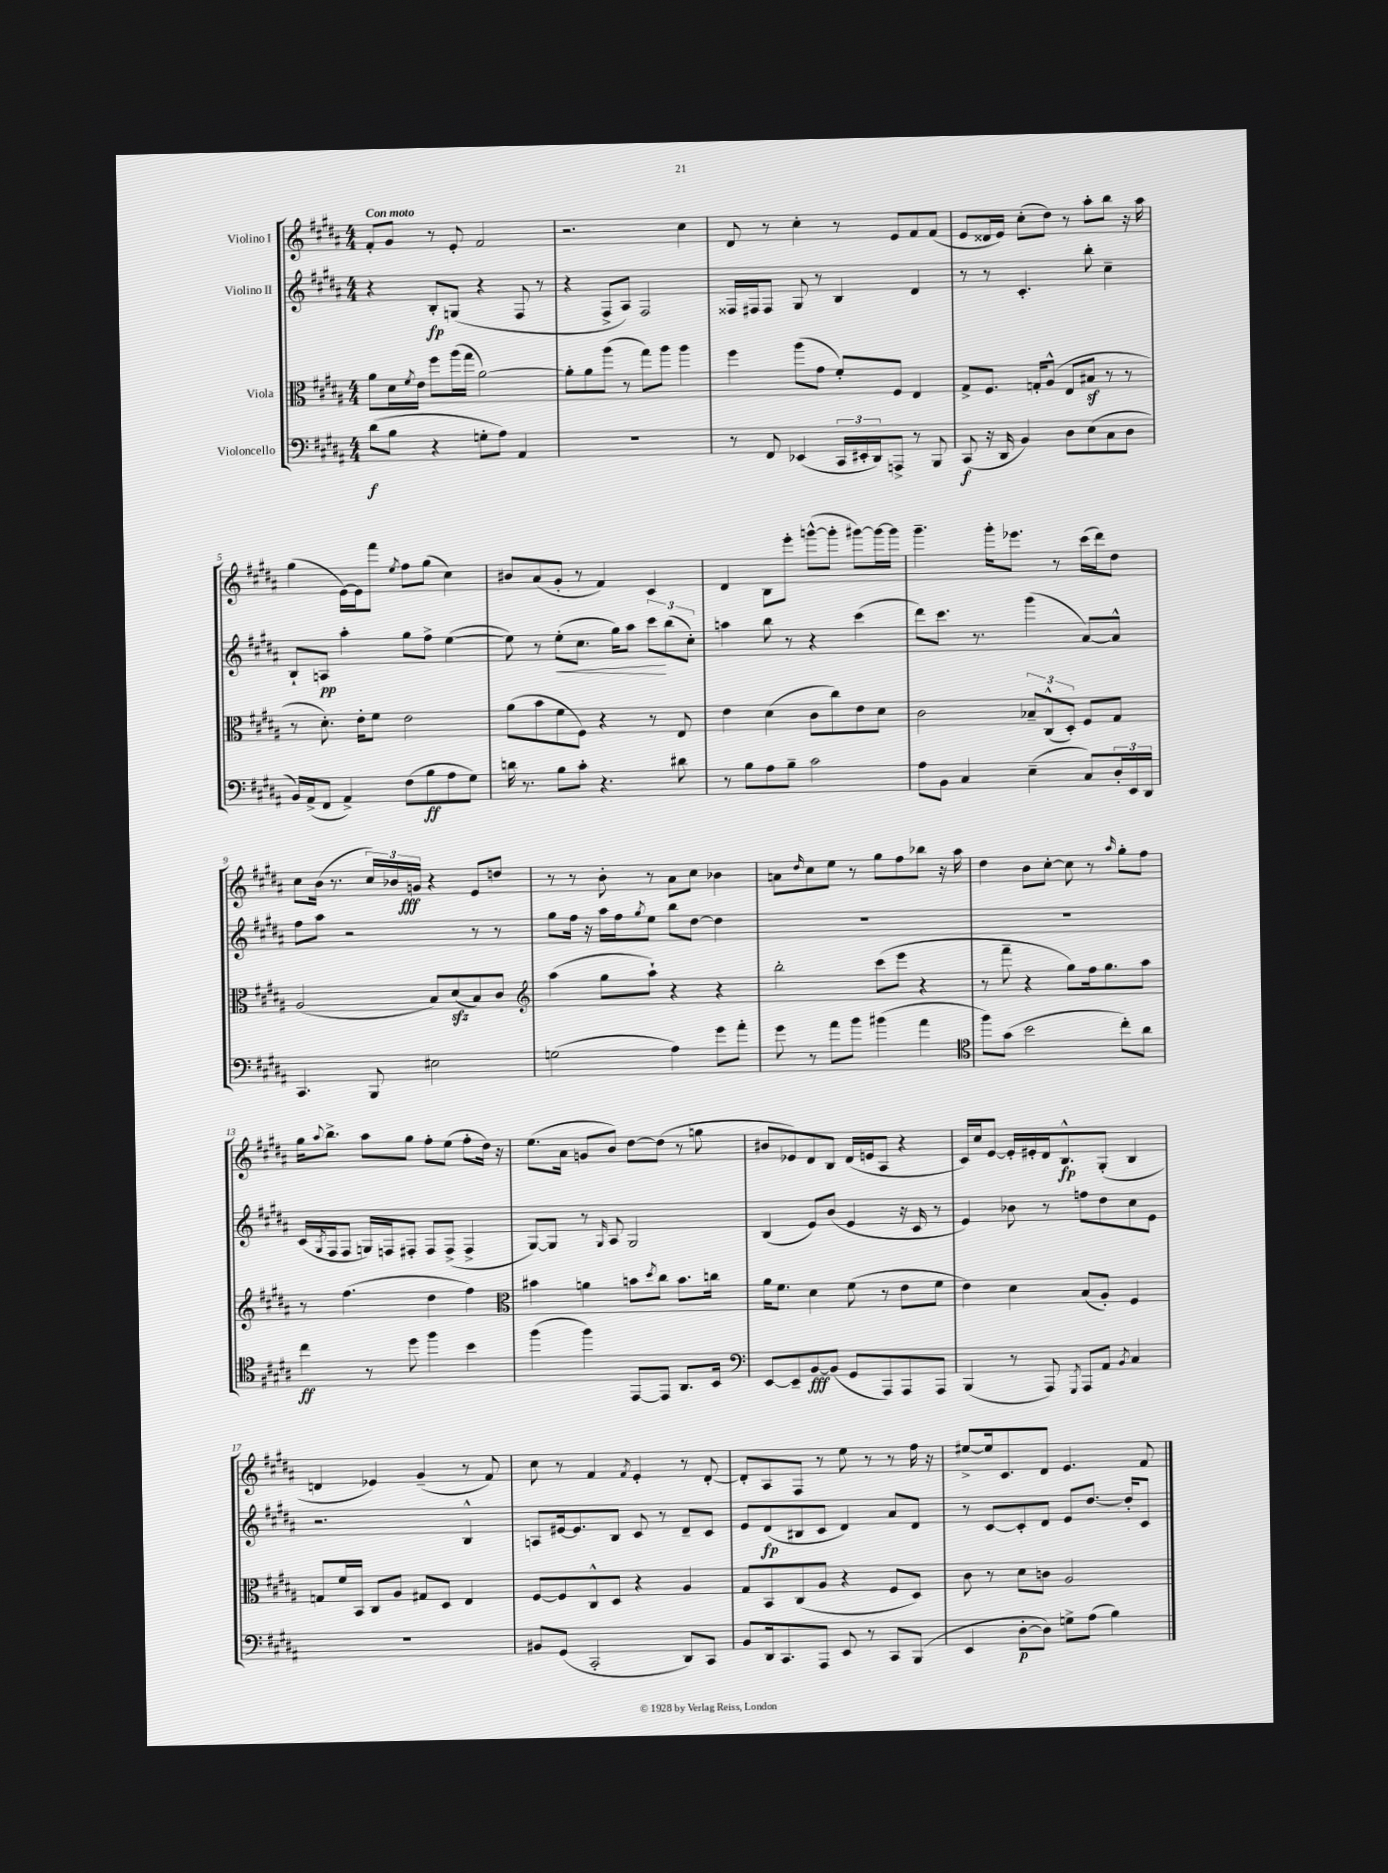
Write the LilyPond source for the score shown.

<<
\new StaffGroup <<
\new Staff = "s0" \with { instrumentName = "Violino I" } {
    \clef treble \key b \major \numericTimeSignature \time 4/4 \tempo "Con moto"
    fis'8-. gis'8 r8 e'8-. fis'2 |
    r2. cis''4 |
    dis'8 r8 cis''4-. r8 e'8 fis'8 fis'8( |
    e'8 disis'16 e'16) cis''8-.( dis''8) r8 ais''8-. b''8 r16 ais''16 |
    gis''4( e'16~) e'16 fis'''8 \acciaccatura { e''8 } fis''8 gis''8( cis''4) |
    bis'8 ais'8( gis'8-. r8 fis'4) cis'4 |
    dis'4 b8 e'''8-. g'''8~-^( g'''8-. gis'''8~) gis'''16~ gis'''16 |
    gis'''4.-- gis'''16-. ees'''8. r8 cis'''16( dis'''16) dis''8 |
    cis''8 b'16( r8. \tuplet 3/2 { cis''16) bes'16 g'16\fff } r4 e'8 d''8 |
    r8 r8 b'8-. r8 ais'8 cis''8 bes'4 |
    a'8 \grace { dis''16 } cis''8 e''8 r8 gis''8 fis''8 bes''8 r16 ais''16 |
    dis''4 b'8 cis''8~-. cis''8 r8 \grace { ais''16 } gis''8-. fis''8 |
    gis''16 \appoggiatura { ais''8 } b''8.-> ais''8 gis''8 fis''8-. e''8( fis''8-. dis''16) r16 |
    e''8.( ais'16 g'8 b'8) dis''8~ dis''8( r8 g''8 |
    bis'8 ees'8) dis'8 b8 dis'16( e'16 ais8 r4 |
    cis'16) cis''16 e'8~ e'16-. eis'16-. dis'16 b8.-^\fp gis8-.( b4 |
    d'4 ees'4) gis'4--( r8 fis'8) |
    cis''8 r8 fis'4 \acciaccatura { fis'8 } e'4-. r8 dis'8~-. |
    dis'8-. ais8 fis8 r8 e''8 r8 r8 fis''16 r16 |
    eis''8~-> eis''16 cis'8. dis'8 e'4. fis'8 \bar "|." |
}
\new Staff = "s1" \with { instrumentName = "Violino II" } {
    \clef treble \key b \major \numericTimeSignature \time 4/4
    r4 b8-.\fp g8( r4 fis8 r8 |
    r4 fis8-> ais8) fis2 |
    fisis16 fis16 fis8 gis8 r8 b4 dis'4 |
    r8 r8 cis'4.-. b''8-. cis''4-- |
    b8-! a8\pp ais''4-. gis''8 fis''8-> e''4~( |
    e''8) r8 e''8-.\<( cis''8. gis''16) ais''8 \tuplet 3/2 { cis'''8\! b''8( cis''8-.) } |
    a''4 b''8 r8 r4 cis'''4( |
    dis'''8) cis'''8. r8. gis'''4( ais'8~) ais'8-^ |
    fis''8 ais''8 r2 r8 r8 |
    gis''8 fis''16 r16 ais''16 fis''16 \acciaccatura { gis''8 } e''8 b''8 dis''8~ dis''4 |
    R1 |
    R1 |
    cis'16( \acciaccatura { gis8 } fis16 fis8 g16) f16 fis8-. fis8 fis8->( fis4-> |
    gis8~) gis8 r8 \grace { gis16 } ais8 gis2 |
    b4( e'8) b'8( e'4 r16 cis'16 r8 |
    e'4) bes'8 r8 f''8 dis''8 cis''8 e'8 |
    r2. b4-^ |
    a8 eis'16~ eis'8. b8 cis'8 r8 dis'8-- cis'8 |
    e'8 dis'8\fp( bis8 cis'8 dis'4) ais'8 dis'8 |
    r8 cis'8~ cis'8-. dis'8 e'8 dis''8.~ dis''16-. cis'8 \bar "|." |
}
\new Staff = "s2" \with { instrumentName = "Viola" } {
    \clef alto \key b \major \numericTimeSignature \time 4/4
    ais'8 dis'16 \acciaccatura { fis'8 } e'16 fis''8 ais''16( gis''16 ais'2~) |
    ais'8-. ais'8 ais''8( r8 gis''8) ais''8 ais''4 |
    fis''4 ais''8( gis'8 fis'8-.) fis8 e4 |
    gis8-> fis8. g16-. ais8-^( e8 bis8\sf r8 r8 |
    r8 dis'8.-.) e'16-. fis'8 e'2 |
    ais'8( b'8 fis'8 fis8) r4 r8 e8 |
    e'4 dis'4( cis'8 cis''8) e'8 dis'8 |
    cis'2 \tuplet 3/2 { bes8-- cis8-^( dis8-.) } fis8 gis8 |
    ais2( b8) dis'8\sfz( b8) cis'8 |
    \clef treble ais''4( gis''8 ais''8-!) r4 r4 |
    b''2-. cis'''8( e'''8 r4 |
    r8 fis'''8-- r4 gis''8) fis''16 gis''8. ais''8 |
    r8 fis''4.( dis''4 fis''4) |
    \clef alto bis'4 a'4 b'8 \acciaccatura { dis''8 } cis''8 b'8. c''16 |
    ais'16 fis'8. dis'4 fis'8( r8 e'8 fis'8 |
    e'4) dis'4 b8( ais8-.) fis4 |
    g8 fis'16 b,16 cis8 ais8 gis8 dis8 e4 |
    fis8~ fis8 cis8-^ dis8 r4 ais4 |
    gis8 b,8 cis8( ais8 r4 fis8 dis8) |
    cis'8 r8 dis'8 c'8 ais2 \bar "|." |
}
\new Staff = "s3" \with { instrumentName = "Violoncello" } {
    \clef bass \key b \major \numericTimeSignature \time 4/4
    dis'8\f( b8 r4 g8-. ais8) ais,4 |
    R1 |
    r8 fis,8 ees,4( \tuplet 3/2 { cis,16 eis,16-. dis,16) } a,,8-> r8 b,,8 |
    cis,8\f( r16 dis,16 b,4) dis8 e8( cis8 dis8 |
    b,16) ais,16->( fis,8 ais,4->) fis8( b8\ff ais8 gis8) |
    d'16 r8. b8 cis'8-. r4. dis'8 |
    r8 b8 ais8 b8-- cis'2 |
    ais8 b,8 cis4 e4--( cis8) \tuplet 3/2 { dis16-. e,16 dis,16 } |
    cis,4. b,,8 eis2 |
    g2( ais4) gis'8 ais'8-. |
    gis'8 r8 ais'8 b'8 bis'4( ais'4 |
    \clef tenor fis''8) gis'8( b'2 cis''8-.) ais'8 |
    cis''4\ff r8 dis''8 fis''4 b'4 |
    fis''4( fis''4) e,8~ e,8 ais,8. b,16 |
    \clef bass e,8~ e,8-- b,8~\fff b,8( gis,8 ais,,8) ais,,8 ais,,8 |
    b,,4( r8 ais,,8) \acciaccatura { gis,,8 } ais,,8 ais,8 \acciaccatura { b,8 } cis4 |
    R1 |
    bis,8 gis,8( cis,2-. dis,8) cis,8 |
    b,8 dis,16 cis,8. ais,,8 e,8 r8 cis,8 b,,8( |
    e,4 dis8~-.\p dis8) g8-> ais8( b4) \bar "|." |
}
>>
>>
